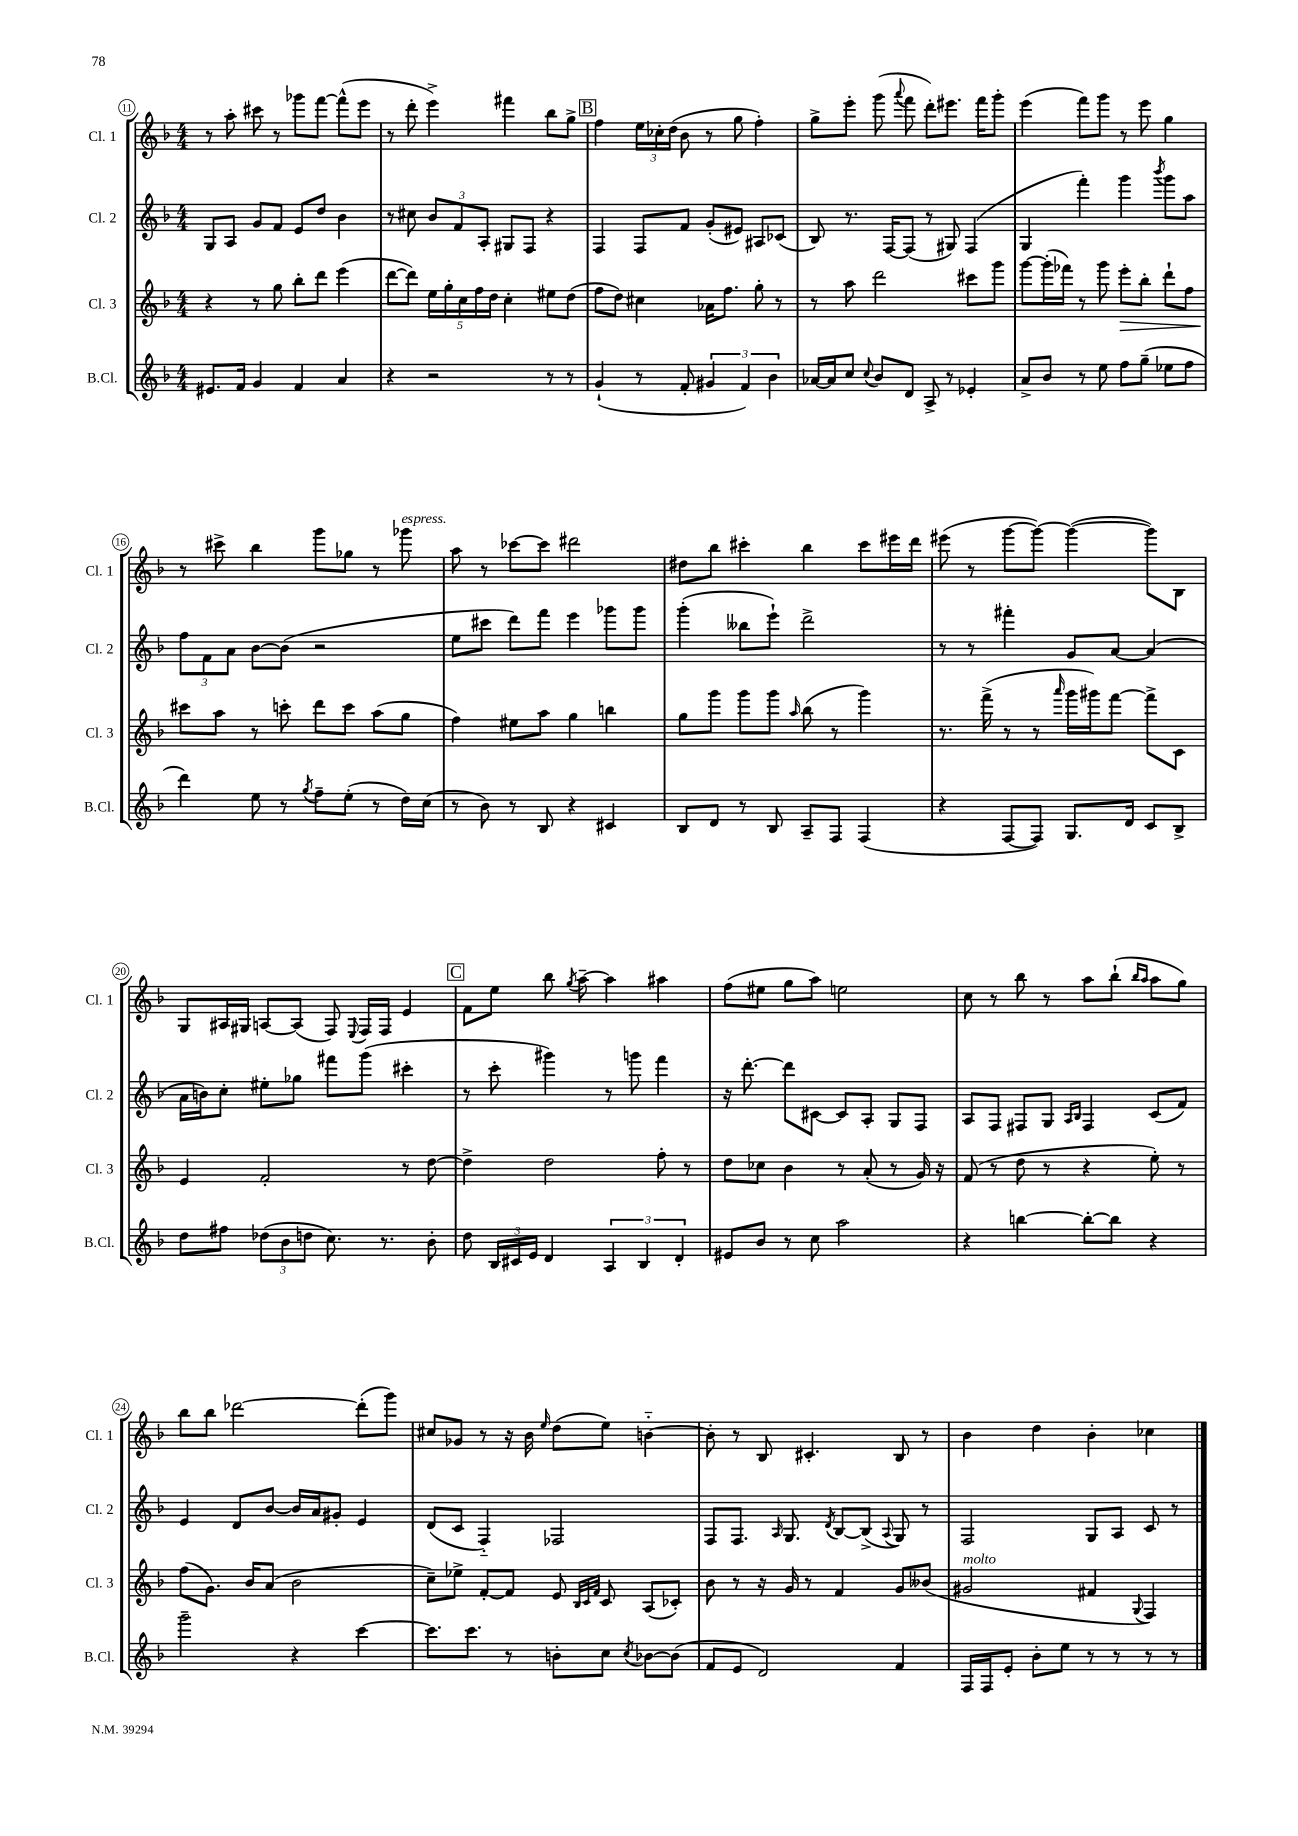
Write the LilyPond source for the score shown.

<<
\new StaffGroup <<
\new Staff = "s0" \with { instrumentName = "Cl. 1" shortInstrumentName = "Cl. 1" } {
    \clef treble \key f \major \numericTimeSignature \time 4/4
    \autoBeamOff r8 a''8-. cis'''8 r8 ges'''8[ f'''8]~ f'''8[-^( e'''8] |
    r8 d'''8-. e'''4->) fis'''4 bes''8[ g''8]-> |
    \mark \markup { \box "B" } f''4 \tuplet 3/2 { e''16[ ces''16-. d''16]( } bes'8 r8 g''8 f''4-.) |
    g''8[-> e'''8]-. g'''8( \appoggiatura { a'''8 } f'''8 d'''8[-.) eis'''8.] f'''16[ g'''8]-. |
    e'''4( f'''8[) g'''8] r8 e'''8 g''4 |
    r8 cis'''8-> bes''4 g'''8[ ges''8] r8 ges'''8^\markup { \italic "espress." } |
    a''8 r8 ces'''8[~ ces'''8] dis'''2 |
    dis''8[ bes''8] cis'''4-. bes''4 cis'''8[ eis'''16 d'''16] |
    eis'''8( r8 g'''8[~ g'''8]~) g'''4~( g'''8[) bes8] |
    g8[ ais16 gis16] a8[~ a8]( f8) \appoggiatura { e8 } f16[ f16] e'4 |
    \mark \markup { \box "C" } f'8[ e''8] bes''8 \acciaccatura { g''8 } a''8~-- a''4 ais''4 |
    f''8[( eis''8] g''8[ a''8]) e''2 |
    c''8 r8 bes''8 r8 a''8[ bes''8]-!( \grace { bes''16[ a''16] } a''8[ g''8]) |
    bes''8[ bes''8] des'''2~ des'''8[-.( g'''8]) |
    cis''8[ ges'8] r8 r16 bes'16 \grace { e''16 } d''8[( e''8]) b'4~-_ |
    b'8-. r8 bes8 cis'4.-. bes8 r8 |
    bes'4 d''4 bes'4-. ces''4 \bar "|." |
}
\new Staff = "s1" \with { instrumentName = "Cl. 2" shortInstrumentName = "Cl. 2" } {
    \clef treble \key f \major \numericTimeSignature \time 4/4
    \autoBeamOff g8[ a8] g'8[ f'8] e'8[ d''8] bes'4 |
    r8 cis''8 \tuplet 3/2 { bes'8[ f'8 a8]-. } gis8[ f8] r4 |
    \mark \markup { \box "B" } f4 f8[ f'8] g'8[-.( eis'8]) ais8[ ces'8]( |
    bes8) r8. f16[~ f8]( r8 gis8) f4( |
    g4 f'''4-.) g'''4 \acciaccatura { bes'''8 } g'''8[ a''8] |
    \tuplet 3/2 { f''8[ f'8 a'8] } bes'8[~ bes'8]( r2 |
    e''8[ cis'''8] d'''8[) f'''8] e'''4 ges'''8[ ges'''8] |
    g'''4-.( beses''8[ e'''8]-!) d'''2-> |
    r8 r8 fis'''4-. g'8[ a'8]~ a'4( |
    a'16[ b'16) c''8]-. eis''8[-. ges''8] fis'''8[ g'''8]( cis'''4-. |
    \mark \markup { \box "C" } r8 c'''8-. gis'''4) r8 g'''8 f'''4 |
    r16 d'''8.~-. d'''8[ cis'8]~ cis'8[ a8]-. g8[ f8] |
    a8[ f8] fis8[ g8] \grace { a16[ bes16] } fis4 c'8[( f'8]) |
    e'4 d'8[ bes'8]~ bes'16[ a'16 gis'8]-. e'4 |
    d'8[( c'8] f4-_) fes2 |
    f8[ f8.] \grace { a16 } g8. \acciaccatura { d'8 } bes8[~ bes8]->( \appoggiatura { a8 } g8) r8 |
    f2 g8[ a8] c'8 r8 \bar "|." |
}
\new Staff = "s2" \with { instrumentName = "Cl. 3" shortInstrumentName = "Cl. 3" } {
    \clef treble \key f \major \numericTimeSignature \time 4/4
    \autoBeamOff r4 r8 g''8 bes''8[-. d'''8] e'''4( |
    d'''8[~ d'''8]) \tuplet 5/4 { e''16[ g''16-. c''16 f''16 d''16] } c''4-. eis''8[ d''8]( |
    \mark \markup { \box "B" } f''8[ d''8]) cis''4 aes'16[ f''8.] g''8-. r8 |
    r8 a''8 d'''2 cis'''8[ g'''8] |
    g'''8[~ g'''16-.( fes'''16]) r8 g'''8 e'''8[-.\> bes''8]-. d'''8[-! f''8] |
    cis'''8[\! a''8] r8 c'''8-. d'''8[ c'''8] a''8[( g''8] |
    f''4) eis''8[ a''8] g''4 b''4 |
    g''8[ g'''8] g'''8[ g'''8] \grace { a''16 } bes''8( r8 g'''4) |
    r8. f'''16->( r8 r8 \grace { a'''16 } g'''16[ gis'''16) f'''8]~ f'''8[-> c'8] |
    e'4 f'2-. r8 d''8~ |
    \mark \markup { \box "C" } d''4-> d''2 f''8-. r8 |
    d''8[ ces''8] bes'4 r8 a'8-.( r8 g'16) r16 |
    f'8( r8 d''8 r8 r4 e''8-.) r8 |
    f''8[( g'8.]) bes'16[ a'8]( bes'2 |
    c''8[--) ees''8]-> f'8[~-. f'8] e'8 \grace { bes32[ c'32 f'32] } c'8 a8[( ces'8]-.) |
    bes'8 r8 r16 g'16 r8 f'4 g'8[ beses'8]( |
    gis'2^\markup { \italic "molto" } fis'4 \appoggiatura { g8 } f4) \bar "|." |
}
\new Staff = "s3" \with { instrumentName = "B.Cl." shortInstrumentName = "B.Cl." } {
    \clef treble \key f \major \numericTimeSignature \time 4/4
    \autoBeamOff eis'8.[ f'16] g'4 f'4 a'4 |
    r4 r2 r8 r8 |
    \mark \markup { \box "B" } g'4-!( r8 f'8-. \tuplet 3/2 { gis'4 f'4) bes'4 } |
    aes'16[~ aes'16 c''8] \appoggiatura { c''8 } bes'8[ d'8] a8-> r8 ees'4-. |
    a'8[-> bes'8] r8 e''8 f''8[ g''8]--( ees''8[ f''8] |
    d'''4) e''8 r8 \acciaccatura { g''8 } f''8[-- e''8]-.( r8 d''16[) c''16]( |
    r8 bes'8) r8 bes8 r4 cis'4 |
    bes8[ d'8] r8 bes8 a8[-- f8] f4( |
    r4 f8[~ f8]) g8.[ d'16] c'8[ bes8]-> |
    d''8[ fis''8] \tuplet 3/2 { des''8[( bes'8 d''8] } c''8.) r8. bes'8-. |
    \mark \markup { \box "C" } d''8 \tuplet 3/2 { bes16[ cis'16 e'16] } d'4 \tuplet 3/2 { a4 bes4 d'4-. } |
    eis'8[ bes'8] r8 c''8 a''2 |
    r4 b''4~ b''8[~-. b''8] r4 |
    g'''2-- r4 c'''4~ |
    c'''8.[ c'''8.] r8 b'8[-. c''8] \acciaccatura { c''8 } bes'8[~ bes'8]( |
    f'8[ e'8] d'2) f'4 |
    f16[ f16 e'8]-. bes'8[-. e''8] r8 r8 r8 r8 \bar "|." |
}
>>
>>
\layout { \context { \Score currentBarNumber = #11 \override BarNumber.stencil = #(make-stencil-circler 0.1 0.3 ly:text-interface::print) } }
